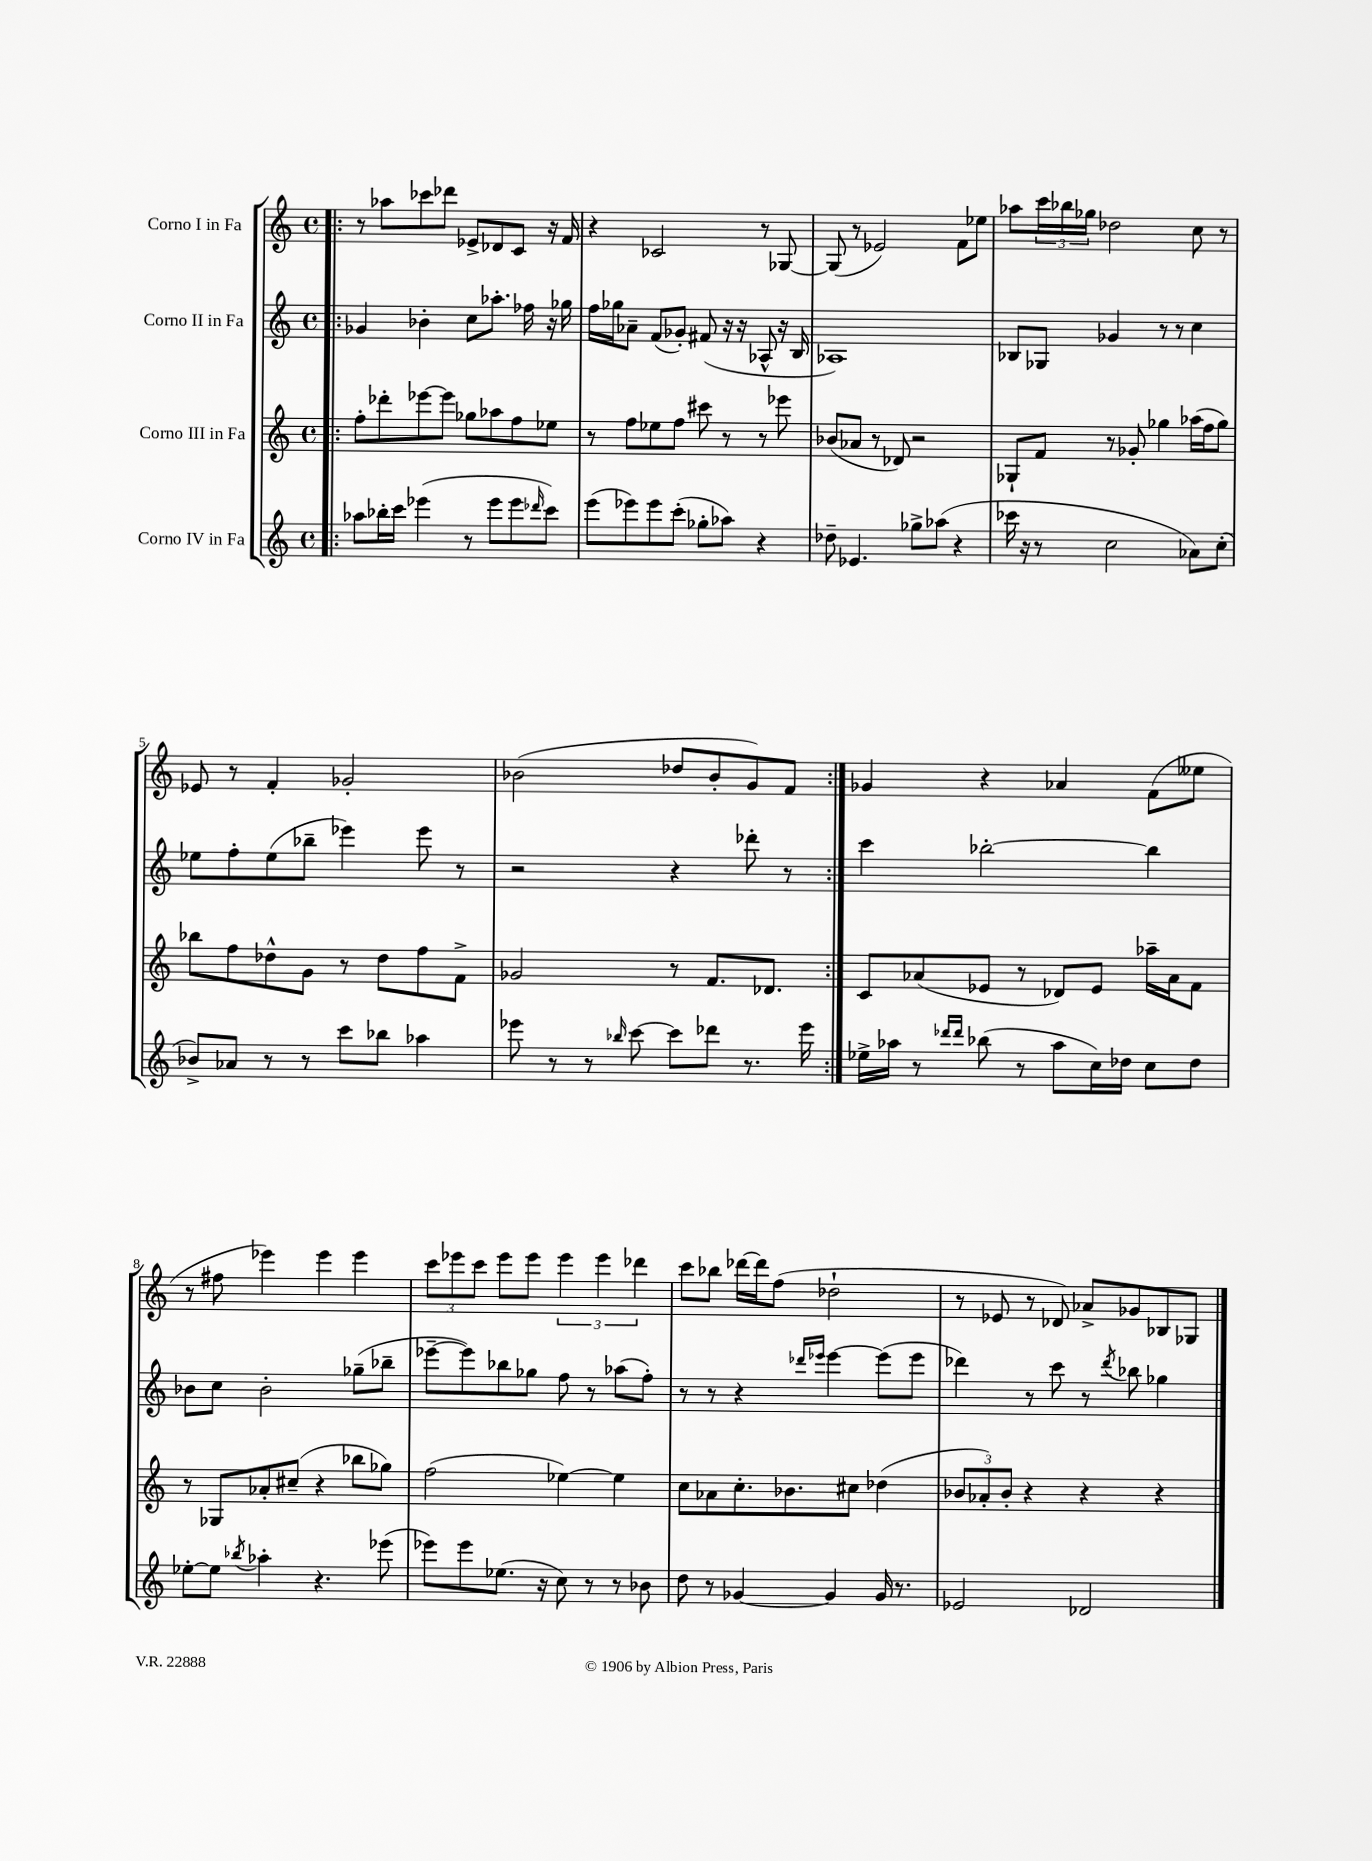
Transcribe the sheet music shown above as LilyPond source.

<<
\new StaffGroup <<
\new Staff = "s0" \with { instrumentName = "Corno I in Fa" } {
    \clef treble \key c \major \defaultTimeSignature \time 4/4
    \repeat volta 2 { \bar ".|:" r8 aes''8 ces'''8 des'''8 ees'8-> des'8 c'8 r16 f'16 |
    r4 ces'2 r8 ges8~ |
    ges8( r8 ees'2) f'8 ees''8 |
    aes''8 \tuplet 3/2 { c'''16 bes''16 ges''16 } des''2 c''8 r8 |
    ees'8 r8 f'4-. ges'2-. |
    bes'2( des''8 bes'8-. g'8) f'8 | }
    ges'4 r4 aes'4 f'8( eeses''8 |
    r8 fis''8 ees'''4) ees'''4 ees'''4 |
    \tuplet 3/2 { c'''8 ees'''8 c'''8 } ees'''8 ees'''8 \tuplet 3/2 { ees'''4 ees'''4 des'''4 } |
    c'''8 bes''8 des'''16~ des'''16 f''8( des''2-! |
    r8 ees'8 r8 des'8) aes'8-> ges'8 bes8 ges8 \bar "|." |
}
\new Staff = "s1" \with { instrumentName = "Corno II in Fa" } {
    \clef treble \key c \major \defaultTimeSignature \time 4/4
    \repeat volta 2 { \bar ".|:" ges'4 bes'4-. c''8 aes''8.-. fes''16 r16 ges''16 |
    f''16 ges''16 aes'8-- f'8( ges'8-.) fis'8( r16 r16 aes8-^ r16 b16 |
    aes1) |
    bes8 ges8 ges'4 r8 r8 c''4 |
    ees''8 f''8-. ees''8( bes''8-- ees'''4) ees'''8 r8 |
    r2 r4 des'''8-. r8 | }
    c'''4 bes''2~-. bes''4 |
    bes'8 c''8 bes'2-. ges''8--( bes''8-- |
    ees'''8~-- ees'''8) bes''8 ges''8 f''8 r8 aes''8( f''8-.) |
    r8 r8 r4 \grace { des'''16 ees'''16 } ees'''4~ ees'''8( ees'''8 |
    des'''4) r8 c'''8 r8 \acciaccatura { des'''8 } bes''8 ges''4 \bar "|." |
}
\new Staff = "s2" \with { instrumentName = "Corno III in Fa" } {
    \clef treble \key c \major \defaultTimeSignature \time 4/4
    \repeat volta 2 { \bar ".|:" f''8-. des'''8-. ees'''8~ ees'''8 ges''8 aes''8 f''8 ees''8 |
    r8 f''8 ees''8 f''8 cis'''8 r8 r8 ees'''8 |
    bes'8( aes'8 r8 des'8) r2 |
    ges8-! f'8 r8 ges'8-. ges''4 aes''16( f''16 ges''8) |
    bes''8 f''8 des''8-^ g'8 r8 des''8 f''8 f'8-> |
    ges'2 r8 f'8. des'8. | }
    c'8 aes'8( ees'8 r8 des'8) ees'8 aes''16-- aes'16 f'8 |
    r8 ges8 aes'8-. cis''8--( r4 bes''8 ges''8) |
    f''2( ees''4~) ees''4 |
    c''8 aes'8 c''8.-. bes'8. cis''8 des''4( |
    \tuplet 3/2 { bes'8 aes'8-.) bes'8-. } r4 r4 r4 \bar "|." |
}
\new Staff = "s3" \with { instrumentName = "Corno IV in Fa" } {
    \clef treble \key c \major \defaultTimeSignature \time 4/4
    \repeat volta 2 { \bar ".|:" aes''8 bes''16-. c'''16 ees'''4( r8 ees'''8 ees'''8 \grace { des'''16 } c'''8) |
    e'''8( ees'''8) ees'''8 c'''8-.( ges''8-. aes''8) r4 |
    des''8-- ees'4. ges''8-> aes''8( r4 |
    ces'''16 r16 r8 c''2 aes'8) c''8-.( |
    bes'8->) aes'8 r8 r8 c'''8 bes''8 aes''4 |
    ees'''8 r8 r8 \grace { bes''16 } c'''8~ c'''8 des'''8 r8. ees'''16 | }
    ees''16-> aes''16 r8 \grace { des'''16 des'''16 } bes''8( r8 aes''8 c''16) des''16 c''8 des''8 |
    ees''8~-. ees''8 \acciaccatura { bes''8 } aes''4-. r4. ees'''8( |
    ees'''8) ees'''8 ees''8.( r16 c''8) r8 r8 bes'8 |
    d''8 r8 ges'4~ ges'4 ges'16 r8. |
    ees'2 des'2 \bar "|." |
}
>>
>>
